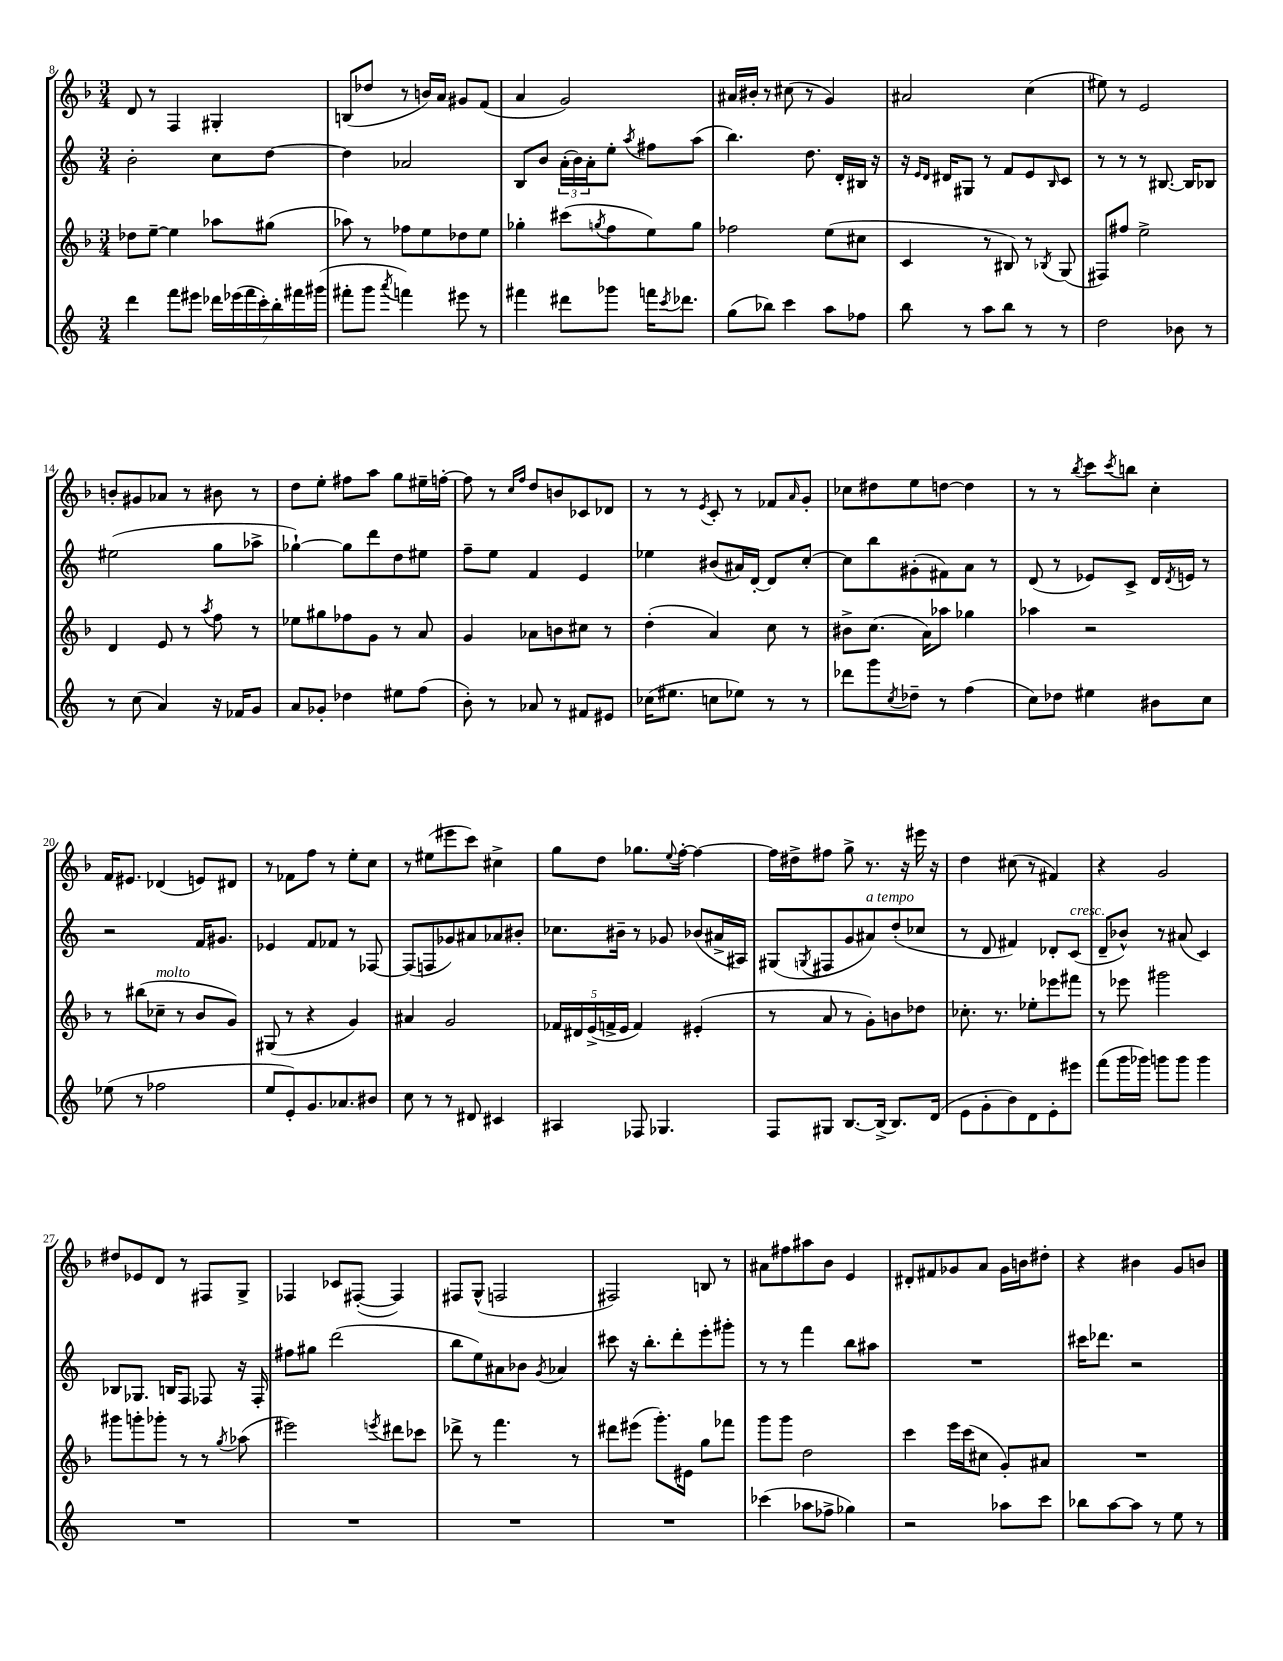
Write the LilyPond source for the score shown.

<<
\new StaffGroup <<
\new Staff = "s0" {
    \clef treble \key f \major \numericTimeSignature \time 3/4
    d'8 r8 f4 gis4-. |
    b8( des''8 r8 b'16) a'16 gis'8 f'8( |
    a'4 g'2) |
    ais'16 bis'16-. r8 cis''8( r8 g'4) |
    ais'2 c''4( |
    eis''8) r8 e'2 |
    b'8-. gis'8 aes'8 r8 bis'8 r8 |
    d''8 e''8-. fis''8 a''8 g''8 eis''16-- f''16~-. |
    f''8 r8 \grace { c''16 f''16 } d''8 b'8 ces'8 des'8 |
    r8 r8 \acciaccatura { e'8 } c'8-. r8 fes'8 \grace { a'16 } g'8-. |
    ces''8 dis''8 e''8 d''8~ d''4 |
    r8 r8 \acciaccatura { bes''8 } c'''8 \acciaccatura { c'''8 } b''8 c''4-. |
    f'16 eis'8. des'4( e'8) dis'8 |
    r8 fes'8 f''8 r8 e''8-. c''8 |
    r8 eis''8( eis'''8 c'''8) cis''4-> |
    g''8 d''8 ges''8. \appoggiatura { e''8 } f''16~-. f''4~ |
    f''16 dis''16-> fis''8 g''8-> r8. r16 eis'''16 r16 |
    d''4 cis''8( r8 fis'4) |
    r4 g'2 |
    dis''8 ees'8 d'8 r8 fis8 g8-> |
    fes4 ces'8 fis8~-.( fis4) |
    fis8 g8-^( f2 |
    fis2) b8 r8 |
    ais'8 fis''8 ais''8 bes'8 e'4 |
    dis'8-. fis'8 ges'8 a'8 ges'16 b'16 dis''8-. |
    r4 bis'4 g'8 b'8 \bar "|." |
}
\new Staff = "s1" {
    \clef treble \key c \major \numericTimeSignature \time 3/4
    b'2-. c''8 d''8~ |
    d''4 aes'2 |
    b8 b'8 \tuplet 3/2 { a'16-.( b'16) a'16-. } e''8-. \acciaccatura { a''8 } fis''8 a''8( |
    b''4.) d''8. d'16-. bis16 r16 |
    r16 \grace { e'16 d'16 } dis'16 gis8 r8 f'8 e'8 \grace { b16 } c'8 |
    r8 r8 r8 bis8.~ bis16 bes8 |
    eis''2( g''8 aes''8-> |
    ges''4~-!) ges''8 d'''8 d''8 eis''8 |
    f''8-- e''8 f'4 e'4 |
    ees''4 bis'8( ais'16) d'16~-. d'8 c''8~-. |
    c''8 b''8 gis'8-.( fis'8) a'8 r8 |
    d'8( r8 ees'8) c'8-> d'16 \acciaccatura { d'8 } e'16 r8 |
    r2 f'16 gis'8. |
    ees'4 f'8 fes'8 r8 fes8~ |
    fes8( f8 ges'8) ais'8 aes'8 bis'8-. |
    ces''8. bis'16-- r8 ges'8 bes'8( ais'16-> ais16) |
    gis8( \acciaccatura { g8 } fis8 g'8 ais'8^\markup { \italic "a tempo" }) d''8-.( ces''8 |
    r8 d'8 fis'4) des'8-. c'8^\markup { \italic "cresc." }( |
    d'8-- bes'8-^) r8 ais'8( c'4) |
    bes8 ges8. b16 f8 fes8 r16 fes16-. |
    fis''8 gis''8 d'''2( |
    b''8 e''8) ais'8 bes'8 \acciaccatura { g'8 } aes'4 |
    cis'''8 r16 b''8.-. d'''8-. e'''8-. gis'''8-. |
    r8 r8 f'''4 b''8 ais''8 |
    R2. |
    cis'''16 des'''8. r2 \bar "|." |
}
\new Staff = "s2" {
    \clef treble \key f \major \numericTimeSignature \time 3/4
    des''8 e''8~-- e''4 aes''8 gis''8( |
    aes''8) r8 fes''8 e''8 des''8 e''8 |
    ges''4-. cis'''8( \acciaccatura { g''8 } f''8 e''8) g''8 |
    fes''2 e''8( cis''8 |
    c'4 r8 bis8) r8 \acciaccatura { bes8 } g8( |
    fis8) fis''8 e''2-> |
    d'4 e'8 r8 \acciaccatura { a''8 } f''8 r8 |
    ees''8 gis''8 fes''8 g'8 r8 a'8 |
    g'4 aes'8 b'8 cis''8 r8 |
    d''4-.( a'4) c''8 r8 |
    bis'8-> c''8.( a'16) aes''8 ges''4 |
    aes''4 r2 |
    r8 bis''8( ces''8--^\markup { \italic "molto" } r8 bes'8 g'8) |
    gis8( r8 r4 g'4) |
    ais'4 g'2 |
    \tuplet 5/4 { fes'16 dis'16 e'16->( f'16-> e'16 } f'4) eis'4-.( |
    r8 a'8 r8 g'8-.) b'8 des''8 |
    ces''8.-. r8. ees''8-. ees'''8 fis'''8 |
    r8 ees'''8 gis'''2 |
    gis'''8 g'''8-. ges'''8-. r8 r8 \acciaccatura { g''8 } aes''8( |
    eis'''2) \acciaccatura { e'''8 } dis'''8 ces'''8 |
    des'''8-> r8 f'''4. r8 |
    dis'''8 eis'''8( g'''8.-.) eis'16 g''8 fes'''8 |
    g'''8 g'''8 d''2 |
    c'''4 e'''16 c'''16( cis''8 g'8-.) ais'8 |
    R2. \bar "|." |
}
\new Staff = "s3" {
    \clef treble \key c \major \numericTimeSignature \time 3/4
    d'''4 f'''8 eis'''8 \tuplet 7/4 { des'''16 ees'''16( f'''16 c'''16-.) b''16-. fis'''16 gis'''16( } |
    fis'''8-. g'''8 \acciaccatura { a'''8 } f'''4) eis'''8 r8 |
    fis'''4 dis'''8 ges'''8 f'''16 \acciaccatura { c'''8 } des'''8. |
    g''8( bes''8) c'''4 a''8 fes''8 |
    b''8 r8 a''8 b''8 r8 r8 |
    d''2 bes'8 r8 |
    r8 c''8( a'4) r16 fes'16 g'8 |
    a'8 ges'8-. des''4 eis''8 f''8( |
    b'8-.) r8 aes'8 r8 fis'8 eis'8 |
    ces''16( eis''8. c''8 ees''8) r8 r8 |
    des'''8 g'''8 \acciaccatura { c''8 } des''8-- r8 f''4( |
    c''8) des''8 eis''4 bis'8 c''8 |
    ees''8( r8 fes''2 |
    e''8 e'8-.) g'8. aes'8. bis'8 |
    c''8 r8 r8 dis'8 cis'4 |
    ais4 fes8 ges4. |
    f8 gis8 b8.~ b16->( b8.) d'16( |
    e'8 g'8-. b'8) d'8 e'8-. eis'''8 |
    f'''8( g'''16 ges'''16) g'''8 g'''8 g'''4 |
    R2. |
    R2. |
    R2. |
    R2. |
    ces'''4( aes''8 fes''8-> ges''4) |
    r2 aes''8 c'''8 |
    bes''8 a''8~ a''8 r8 e''8 r8 \bar "|." |
}
>>
>>
\layout { \context { \Score currentBarNumber = #8 } }
